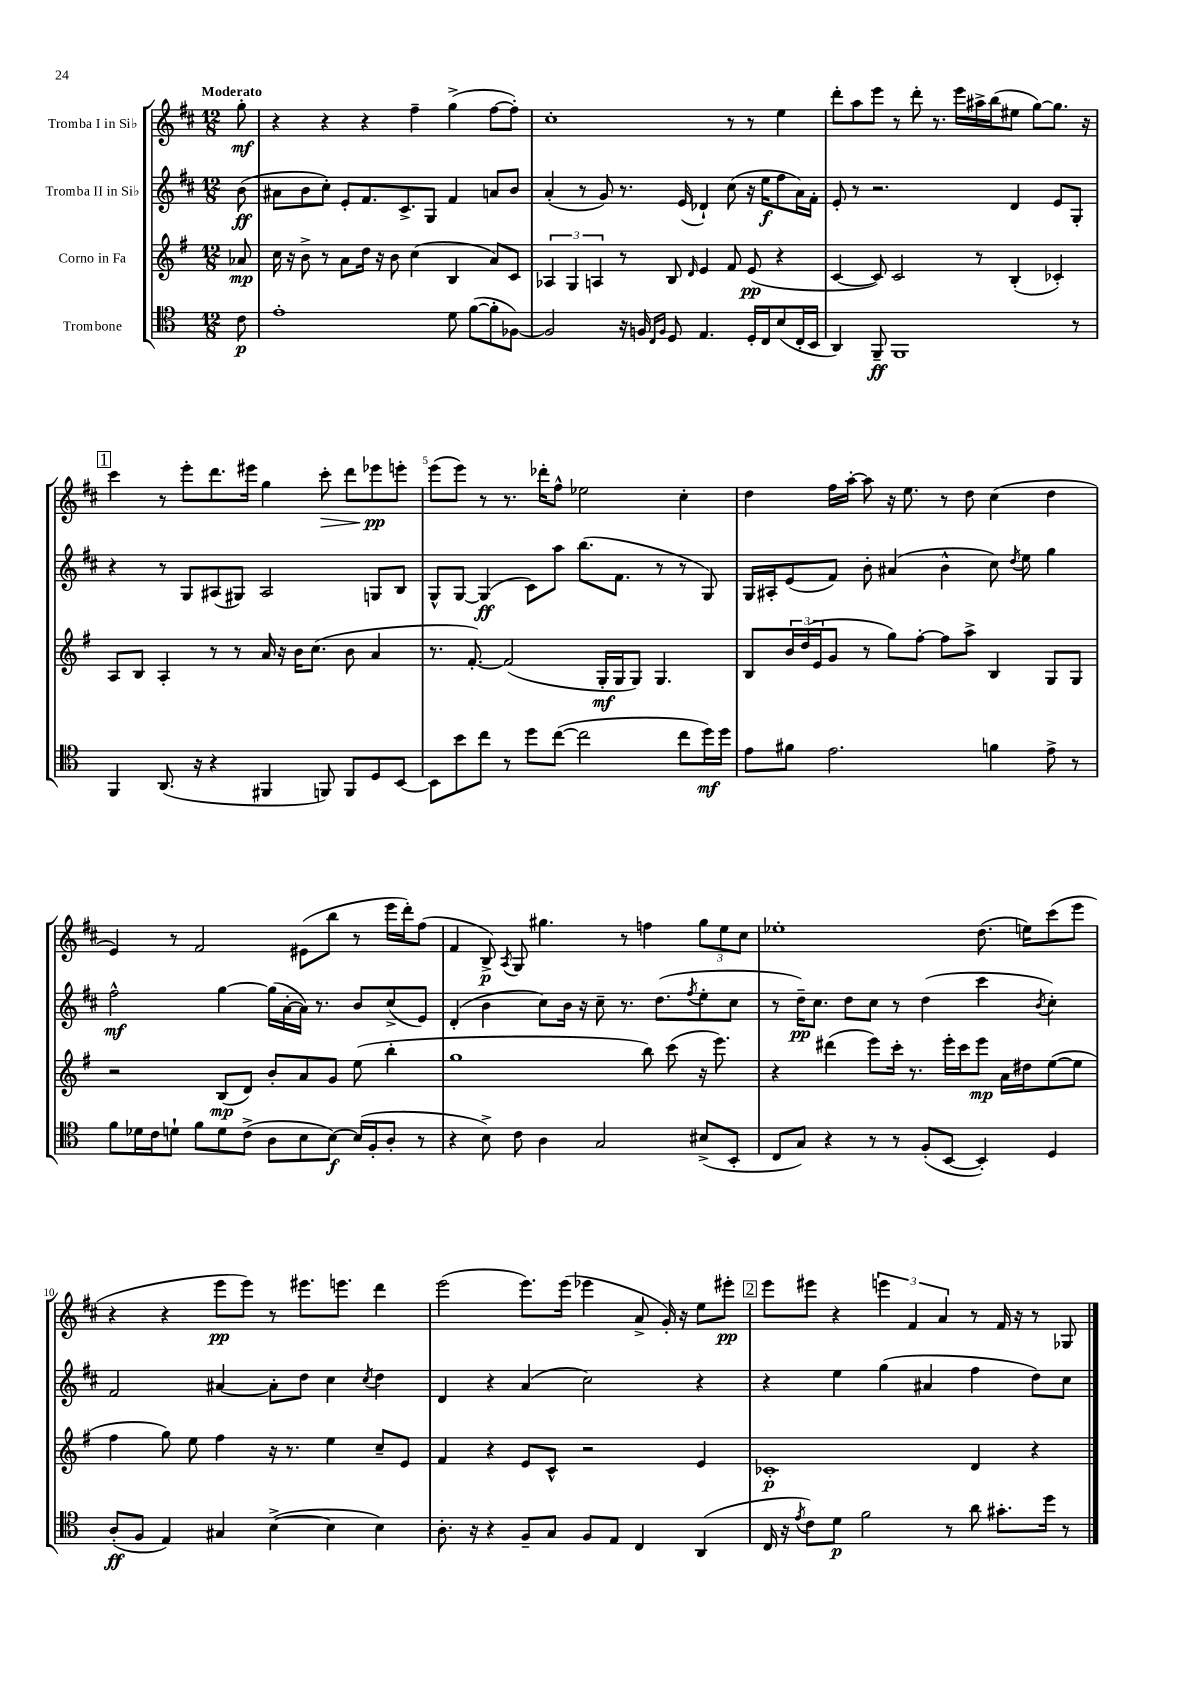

**kern	**kern	**kern	**kern
*staff4	*staff3	*staff2	*staff1
*clefC4	*clefG2	*clefG2	*clefG2
*k[]	*k[f#]	*k[f#c#]	*k[f#c#]
*M12/8	*M12/8	*M12/8	*M12/8
8c\	8a-/	(8b\	8gg'\
=	=	=	=
1e'	16cc\	8a#\L	4r
.	16r	.	.
.	8b^\	8b\	.
.	8r	8cc#'\J)	4r
.	8a\L	8e'/L	.
.	16dd\Jk	8.f#/	4r
.	16r	.	.
.	8b\	.	.
.	.	8.c#^/	.
.	(4cc\	.	4ff#~\
.	.	8G/J	.
8d\	4B/	4f#/	(4gg^\
([8f\L	.	.	.
8f'\]	8a/L)	8a/L	[8ff#\L
[8F-\J)	8c/J	8b/J	8ff#'\]J)
=	=	=	=
2F-/]	6A-/	(4a'/	1cc#'
.	6G/	.	.
.	.	8r	.
.	6A/	.	.
.	.	8g/)	.
16r	8r	8.r	.
16F/	.	.	.
16qqC/LL	.	.	.
16qqF/JJ	.	.	.
8D/	8B/	.	.
.	.	(16e/	.
.	16qqd/	.	.
4.E/	4e/	4d-`/)	.
.	8f#/	(8cc#\	8r
16D'/LL	(8e/	16r	8r
16C/J	.	16ee\LK	.
(8B/	4r	8ff#\	4ee\
16C'/L	.	16a\L)	.
16BB/JJ	.	16f#'\JJ	.
=	=	=	=
4AA/)	[4c/	8e'/	8ddd'\L
.	.	8r	8aa\
8FF~/	8c/])	2.r	8eee\J
1FF	2c/	.	8r
.	.	.	8ddd'\
.	.	.	8.r
.	.	.	16eee\LL
.	8r	.	16aa#^\
.	.	.	(16bb\J
.	(4B'/	4d/	8ee#\J
.	.	.	[8gg\L)
.	4c-'/)	8e/L	8.gg\]J
8r	.	8G'/J	.
.	.	.	16r
=	=	=	=
4FF/	8A/L	4r	4ccc#\
.	8B/J	.	.
(8.AA/	4A'/	8r	8r
.	.	8G/L	8eee'\L
16r	.	.	.
4r	8r	(8A#/	8.ddd\
.	8r	8G#/J)	.
.	.	.	16eee#\Jk
4FF#/	16a/	2A#/	4gg\
.	16r	.	.
.	16b\LK	.	.
.	(8.cc\J	.	.
8FF/)	.	.	8ccc#'\
8FF/L	8b\	.	8ddd\L
8D/	4a/	8G/L	8eee-\
[8BB/J	.	8B/J	8eee'\J
=	=	=	=
8BB\]L	8.r	8G^^/L	(8eee\L
8b\	.	[8G/J	8eee\J)
.	[8.f#'/)	.	.
8cc\J	.	(4G/]	8r
8r	(2f#/]	.	8.r
8dd\L	.	8c#\L)	.
.	.	.	16ddd-'\LK
([8cc\J	.	8aa\J	8ff#^^\J
2cc\]	.	(8.bb\L	2ee-\
.	16G'/LL	.	.
.	16G/J	8.f#\J	.
.	8G/J)	.	.
.	4.G/	8r	.
8cc\L	.	8r	4cc#'\
16dd\L)	.	8G/)	.
16dd\JJ	.	.	.
=	=	=	=
8e\L	8B/L	16G/LL	4dd\
.	.	16A#'/J	.
8f#\J	24b/L	(8e/	.
.	(24dd/	.	.
.	24e/J	.	.
2.e\	8g/J	8f#/J)	16ff#\LL
.	.	.	[16aa'\JJ
.	8r	8b'\	8aa\]
.	8gg\L)	(4a#/	16r
.	.	.	8.ee\
.	[8ff#'\J	.	.
.	8ff#\]L	4b^^\	8r
.	8aa^\J	.	8dd\
4f\	4B/	8cc#\)	(4cc#\
.	.	8qdd/	.
.	.	8ee\	.
8e^\	8G/L	4gg\	4dd\
8r	8G/J	.	.
=	=	=	=
8f\L	2r	2ff#^^\	4e/)
16d-\L	.	.	.
16c\J	.	.	.
8d`\J	.	.	8r
8f\L	.	.	2f#/
8d\	(8B/L	[4gg\	.
(8c^\J	8d/J)	.	.
8A\L	8b'/L	(16gg\]LL	.
.	.	[16a'\	.
8B\	8a/	16a\]JJ)	(8e#\L
.	.	8.r	.
[8B\J)	8g/J	.	8bb\J
(16B/]LL	(8ee\	8b/L	8r
16F'/J	.	.	.
8A'/J	4bb'\	(8cc#^/	16eee\LL
.	.	.	16ddd'\J)
8r	.	8e/J)	(8ff#\J
=	=	=	=
4r	1gg	(4d'/	4f#/
8B^\)	.	4b\	8B^/)
.	.	.	8qA/
8c\	.	.	8G/
4A\	.	8cc#\L)	4.gg#\
.	.	16b\Jk	.
.	.	16r	.
2G/	.	8cc#~\	.
.	.	8.r	8r
.	8bb\)	.	4ff\
.	.	(8.dd\L	.
.	(8ccc\	.	.
.	.	8qff#/	.
(8B#^/L	16r	8ee'\	12gg#\L
.	8.eee\)	.	.
.	.	.	12ee\
8BB'/J	.	8cc#\J	.
.	.	.	12cc#\J
=	=	=	=
8C/L	4r	8r	1ee-'
8G/J)	.	16dd~\LK)	.
.	.	8.cc#\J	.
4r	(4ddd#\	.	.
.	.	8dd\L	.
8r	8eee\L)	8cc#\J	.
8r	16ccc'\Jk	8r	.
.	8.r	.	.
(8F'/L	.	(4dd\	.
[8BB/J	16eee'\LL	.	.
.	16ccc\J	.	.
4BB'/])	8eee\J	4ccc#\	(8.dd\
.	16a\LL	.	.
.	16dd#\J	.	16ee\LK)
.	.	8qb/	.
4D/	([8ee\	4cc#'\)	(8ccc#\
.	8ee\]J	.	8eee\J
=	=	=	=
(8A'/L	4ff#\	2f#/	4r
8F/J	.	.	.
4E/)	8gg\)	.	4r
.	8ee\	.	.
4G#/	4ff#\	[4a#/	8eee\L
.	.	.	8eee\J)
([4B^\	16r	8a#'\]L	8r
.	8.r	.	.
.	.	8dd\J	8.eee#\L
4B\]	4ee\	4cc#\	.
.	.	.	8.eee\J
.	.	8qcc#/	.
4B\)	8cc~/L	4dd\	4ddd\
.	8e/J	.	.
=	=	=	=
8.A'\	4f#/	4d/	(2eee\
16r	.	.	.
4r	4r	4r	.
8F~/L	8e/L	(4a/	8.eee\L)
8G/J	8c^^/J	.	.
.	.	.	(16eee\Jk
8F/L	2r	2cc#\)	4eee-\
8E/J	.	.	.
4C/	.	.	8a^/
.	.	.	16g'/)
.	.	.	16r
(4AA/	4e/	4r	8ee\L
.	.	.	8eee#'\J
=	=	=	=
16C/	1c-'	4r	8eee\L
16r	.	.	.
8qe/	.	.	.
8c\L)	.	.	8eee#\J
8d\J	.	4ee\	4r
2f\	.	.	.
.	.	(4gg\	6eee\
.	.	.	6f#/
.	.	4a#/	.
.	.	.	6a/
8r	.	.	.
8a\	4d/	4ff#\	8r
8.g#'\L	.	.	16f#/
.	.	.	16r
.	4r	8dd\L)	8r
16dd\Jk	.	.	.
8r	.	8cc#\J	8G-/
==	==	==	==
*-	*-	*-	*-
